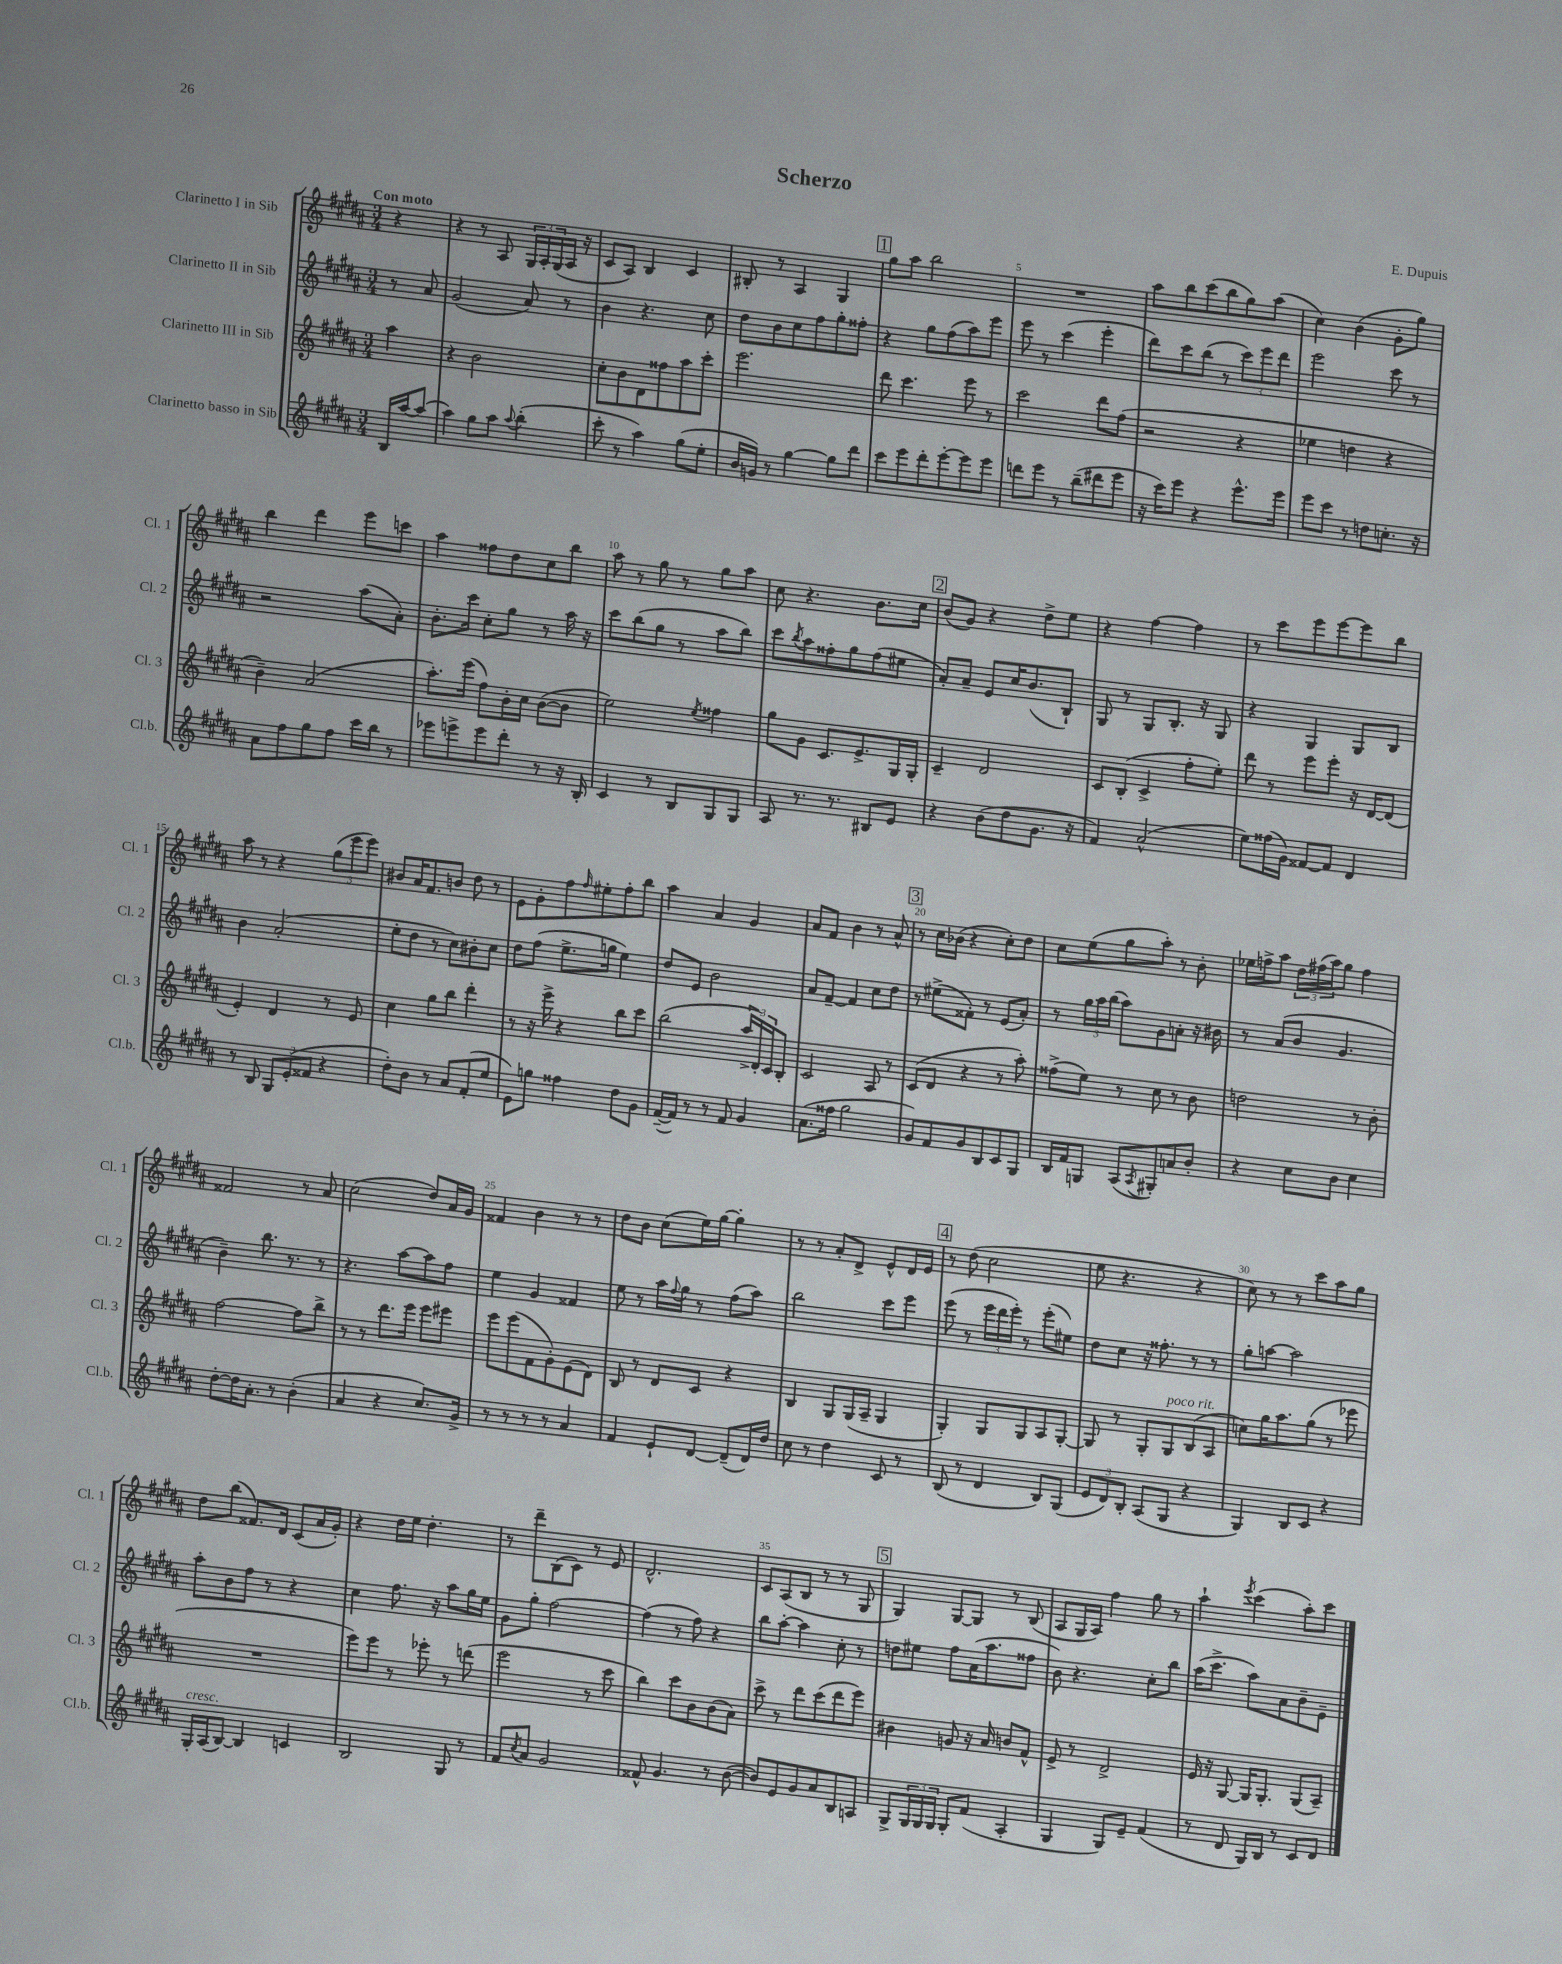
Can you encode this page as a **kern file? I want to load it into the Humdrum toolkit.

**kern	**kern	**kern	**kern
*part4	*part3	*part2	*part1
*staff4	*staff3	*staff2	*staff1
*I"Clarinetto basso in Sib	*I"Clarinetto III in Sib	*I"Clarinetto II in Sib	*I"Clarinetto I in Sib
*I'Cl.b.	*I'Cl. 3	*I'Cl. 2	*I'Cl. 1
*clefG2	*clefG2	*clefG2	*clefG2
*k[f#c#g#d#a#]	*k[f#c#g#d#a#]	*k[f#c#g#d#a#]	*k[f#c#g#d#a#]
*M3/4	*M3/4	*M3/4	*M3/4
=	=	=	=
!	!	!	!LO:TX:a:B:t=Con moto
16B/LL	4aa#\	8r	4r
[16aa#/J	.	.	.
(8aa#/J]	.	8a#/	.
=1	=1	=1	=1
4aa#\)	4r	(2g#/	4r
8gg#\L	2b\	.	8r
8aa#\J	.	.	8A#/
8qqaa#/	.	.	.
(4bb'\	.	8a#/)	24G#/LL
.	.	.	24A#'/
.	.	.	(24G#/
.	.	8r	16A#/JJ
.	.	.	16r
=2	=2	=2	=2
8ccc#'\	8cc#'\L	4b\	8c#/L
8r	8b\	.	8A#/J)
4aa#\)	8d#\	4.r	4B/
.	8ff##X\	.	.
(8gg#\L	8aa#\	.	4c#/
8ee'\J	8ccc#'\J	8cc#\	.
=3	=3	=3	=3
16b/LL	2.eee\	8dd#\L	8B#X'/
16gn/JJ)	.	.	.
8r	.	8b\	8r
[4gg#\	.	8cc#\	4A#/
.	.	8ff#\	.
8gg#\L]	.	8gg#'\	4G#/
8ddd#\J	.	8ff##X'\J	.
!!LO:REH:place=s1:t=1
=4	=4	=4	=4
8ccc#\L	8ddd#\	4r	8gg#\L
8eee\	4.ccc#\	.	8aa#\J
8ddd#'\	.	8gg#\L	2bb\
[8eee'\	.	(8ff#\	.
8eee\]	8eee\	8aa#\)	.
8eee\J	8r	8eee\J	.
=5	=5	=5	=5
8dddn\L	2ccc#\	8eee\	2.r
8eee\J	.	8r	.
8r	.	(4ccc#\	.
(8bb~\L	.	.	.
8ddd#X\	8ddd#\L	4eee'\	.
8eee\J	(8ff#\J	.	.
=6	=6	=6	=6
16r	2r	8ddd#\L)	8aa#\L
16ccc#\KL)	.	.	.
8eee\J	.	8ccc#\	8bb\
4r	.	(8bb\J	(8ccc#\
.	.	8r	8bb\
8.eee^^\L	4r	12ccc#\L)	8gg#\)
.	.	12eee\	.
.	.	.	(8aa#\J
.	.	12ddd#\J	.
16eee\Jk	.	.	.
=7	=7	=7	=7
8eee\L	4ee-X\	2eee\	4cc#\)
8ccc#\J	.	.	.
8r	4ddn\	.	(4b\
8ddn\L	.	.	.
8.ccn'\J	4r	8ccc#\	8g#'\L
.	.	8r	8gg#\J)
16r	.	.	.
!!LO:LB:g=z
=8	=8	=8	=8
8a#\L	4b~\)	2r	4bb\
8ff#\	.	.	.
8gg#\	(2a#/	.	4ddd#\
8ff#\J	.	.	.
16ccc#\LL	.	(8aa#\L	8eee\L
16bb\JJ	.	.	.
8r	.	8a#'\J)	8cccn\J
=9	=9	=9	=9
8eee-X\L	8.aa#'\L)	8.b'\L	4aa#\
8eeen^\	.	.	.
.	(16eee\Jk	16ccc#\Jk	.
8eee\	8ff#\L)	8cc#'\L	8ff##X\L
8ddd#'\J	16b'\L	8gg#\J	8dd#\
.	16cc#\JJ	.	.
8r	([8b\L	8r	8cc#\
16r	8b\J]	16aa#\	8bb\J
16B'/	.	16r	.
=10	=10	=10	=10
4c#/	2ee\)	8ccc#\L	8aa#\
.	.	(8bb\	8r
8r	.	8gg#\J	8gg#\
8B/L	.	8r	8r
.	8qee/	.	.
8G#/	4ff##X\	8aa#\L	8gg#\L
8G#/J	.	8bb\J)	8aa#\J
=11	=11	=11	=11
8A#/	8gg#\L	8ccc#\L	8cc#\
.	.	8qbb/	.
8.r	8g#\J	8aa#\	4.r
.	8.c#/L	8ff##X'\	.
8.r	.	.	.
.	.	8gg#\	.
.	8.e^/	.	.
8B#X/L	.	(8ff##\	8.b\L
8e/J	16G#/L	8ee#X\J	.
.	16G#'/JJ	.	16cc#\Jk
!!LO:REH:place=s1:t=2
=12	=12	=12	=12
4r	4c#~/	8a#'/L)	(8b/L
.	.	8a#~/J	8g#/J)
(8b\L	2d#/	8e/L	4r
8dd#\	.	16cc#/K	.
.	.	(8.b/	.
8.g#\J	.	.	8dd#^\L
.	.	8B`/J)	8ee\J
16r	.	.	.
=13	=13	=13	=13
4f#/)	8c#/L	8G#/	4r
.	(8B'/J	8r	.
(2a#^^/	4c#^/	8G#/L	[4ff#\
.	.	8.B'/J	.
.	8ff#'\L	.	4ff#\]
.	.	16r	.
.	8ee'\J)	8G#/	.
=14	=14	=14	=14
8ee\L)	8ddd#\	4r	8r
(16ff##X\L	8r	.	8ccc#\L
16g#\JJ)	.	.	.
[8f##X/L	8eee\L	4G#/	8eee\
8f##/J]	8eee'\J	.	[8eee\
4d#/	16r	8G#/L	8eee\]
.	[16d#/KL	.	.
.	(8d#/J]	8B/J	8bb\J
!!LO:LB:g=z
=15	=15	=15	=15
8r	4e'/)	4b\	8aa#\
8B/	.	.	8r
12G#/L	4d#/	(2a#'/	4r
(12e'/	.	.	.
12f##X/J	.	.	.
4r	8r	.	(12gg#\L
.	.	.	12eee\
.	8e/	.	.
.	.	.	12eee\J)
=16	=16	=16	=16
8dd#'\L)	4cc#\	8ee'\L	8b#X/L
8b\J	.	8dd#\J	16a#/K
.	.	.	8.f#/
8r	8gg#\L	8r	.
8a#/L	8bb\J	8cc#\L)	8bn/J
(8f#'/	4ddd#'\	8b#X'\	8dd#\
8ee/J	.	8cc#\J	8r
=17	=17	=17	=17
8e\L)	8r	8dd#\L	8e\L
8ggn\J	16r	(8ff#\J	8g#'\
.	16eee^\	.	.
4ff##X\	4r	8.ee^\L	8ff#\
.	.	.	16qqff#/
.	.	.	8ee#X'\
.	.	16ggn\Jk	.
8dd#\L	8bb\L	4ee\)	8ff#'\
8g#\J	8ccc#\J	.	8bb\J
=18	=18	=18	=18
([16f#~/LL	(2bb\	8dd#/L	4aa#\
16f#/JJ])	.	.	.
8r	.	8e/J	.
8r	.	2b\	4a#/
8f#/	.	.	.
4g#/	24aa#^/LL	.	4g#/
.	24d#'/)	.	.
.	24c#/J	.	.
.	8B'/J	.	.
=19	=19	=19	=19
(8.a#\L	2c#/	8a#/L	8a#/L
.	.	[8f#~/J	8f#/J
16ff##X\Jk	.	.	.
2gg#\	.	4f#/]	4b\
.	8A#/	8cc#\L	8r
.	8r	8dd#\J	8a#^^/
!!LO:REH:place=s1:t=3
=20	=20	=20	=20
8g#/L)	(8c#/L	8r	8r
8f#/	8d#/J	(8ee#X^\L	16cc#\LL
.	.	.	(16b-X\JJ
8g#/	4r	8f##X'\J)	4r
8B/	.	8r	.
8c#/	8r	(8e/L	8cc#'\L)
8G#/J	8aa#'\)	8a#'/J)	8dd#\J
=21	=21	=21	=21
16B/LL	(8ff##X^\L	8r	8cc#\L
16f#/J	.	.	.
8Gn/J	8ee\J)	24gg#\LL	(8ee\
.	.	24aa#\	.
.	.	(24bb\JJ	.
(8A#/L	8r	8aa#\L)	8gg#\
8qA#/	.	.	.
8G#X'/)	8cc#\	8g#\	8aa#'\J)
8an/	8r	8an'\J	8r
8b'/J	8b\	16r	8b'\
.	.	16b#X\	.
=22	=22	=22	=22
4r	2ddn\	8r	16ee-X\LL
.	.	.	16ffn^\J
.	.	(8a#/L	8aa#\J
8cc#\L	.	8b/J	24dd#\LL
.	.	.	(24ff#X\
.	.	.	24aa#\J)
8b\J	.	4.g#/	8gg#\J
4cc#\	8r	.	4ff#\
.	8b'\	.	.
!!LO:LB:g=z
=23	=23	=23	=23
[8dd#'\L	[2ff#\	4b~\)	2f##X/
16dd#\K]	.	.	.
8.a#'\J	.	.	.
.	.	8.bb\	.
8r	.	.	.
.	.	8.r	.
(4b'\	8ff#\L]	.	8r
.	8bb^\J	8r	8a#/
=24	=24	=24	=24
4a#/	8r	4.r	(2cc#\
.	8r	.	.
4r	8.ddd#\L	.	.
.	.	[8aa#\L	.
.	16eee\Jk	.	.
8.cc#/L)	8eee\L	8aa#\]	8dd#/L)
.	8eee#X\J	8ff#\J	16a#/L
16g#^/Jk	.	.	16g#/JJ
=25	=25	=25	=25
8r	8eee\L	4ee\	4f##X/
8r	(8eee\	.	.
8r	8f#\	4g#/	4b\
8r	8g#'\)	.	.
4a#/	(8e\	4f##X/	8r
.	8d#\J)	.	8r
=26	=26	=26	=26
4f#/	8B/	8ee\	8dd#\L
.	8r	8r	8b\J
8e`/L	8d#/L	16aa#\LL	(8cc#\L
.	.	8qqff#/	.
.	.	16gg#\JJ	.
[8d#/J	8c#/J	8r	16ee\L)
.	.	.	[16gg#\JJ
(8d#~/L]	4r	(8ff#\L	4gg#'\]
16d#/L)	.	8aa#\J)	.
16dd#/JJ	.	.	.
=27	=27	=27	=27
8cc#\	4B/	2bb\	8r
8r	.	.	8r
4dd#\	8G#/L	.	8a#'/L
.	(16G#/L	.	8d#^/J
.	16A#~/JJ	.	.
8c#/	4G#/	8ccc#\L	8e^^/L
8r	.	8eee\J	16d#/L
.	.	.	16e/JJ
!!LO:REH:place=s1:t=4
=28	=28	=28	=28
(8B/	4G#'/)	(8eee\	8r
8r	.	8r	(8dd#\
4d#/	8G#/L	24eee\LL	2cc#\
.	.	24ddd#\	.
.	.	24eee'\JJ)	.
.	8G#/	8r	.
8B/L)	8A#/	(8eee'\L	.
(8G#/J	[8G#'/J	8ee#X\J)	.
=29	=29	=29	=29
12e/L	8G#/]	8dd#\L	8ee\
12d#/)	.	.	.
.	8r	8cc#\J	4.r
12B'/J	.	.	.
(8A#/L	8G#'/L	16r	.
.	.	8.ff##X'\	.
!	!LO:TX:a:i:t=poco rit.	!	!
8G#/J	8G#/	.	.
4r	(8B/	8r	4r
.	8A#/J	8r	.
=30	=30	=30	=30
4G#/)	8ccn\L)	8gg#'\L	8cc#\)
.	16gg#\K	[8aan\J	8r
.	8.aa#\	.	.
8B/L	.	2aa\]	8r
8c#/J	(8gg#\J	.	8ccc#\L
4r	8r	.	8aa#\
.	8eee-X\	.	8gg#\J
!!LO:LB:g=z
=31	=31	=31	=31
!LO:TX:a:i:t=cresc.	!	!	!
16G#'/LL	2.r	8aa#'\L	8dd#\L
(16A#/J	.	.	.
[8B/J)	.	8b\	(8bb\J
4B/]	.	8ff#\J	8.f##X/L)
.	.	8r	.
.	.	.	16d#/Jk
4cn/	.	4r	(8c#/L
.	.	.	16a#/L
.	.	.	16g#'/JJ)
=32	=32	=32	=32
2B/	8eee\L)	4cc#\	4r
.	8eee\J	.	.
.	8r	8.ff#\	16dd#\LL
.	.	.	16ee\JJ
.	8eee-X'\	.	4.dd#'\
.	.	16r	.
8G#/	8r	8aa#\L	.
8r	(8dddn\	16gg#\L	.
.	.	16ee\JJ	.
=33	=33	=33	=33
8f#/L	2eee\	8g#\L	8r
8qcc#/	.	.	.
8a#/J	.	8gg#'\J	8ddd#~\L
2g#/	.	[2ff#\	(8B\
.	.	.	8c#\J)
.	8r	.	8r
.	8ccc#\	.	8e/
=34	=34	=34	=34
8f##X^^/	4bb\)	(4ff#\]	2.d#^^/
4.g#/	.	.	.
.	8ccc#\L	8r	.
.	8b\	8ff#\)	.
8r	(8b\	4r	.
([8b\	8a#\J)	.	.
=35	=35	=35	=35
8b/L])	8ccc#^\	8bb\L	8c#/L
8e/	8r	[8aa#'\J	(8A#/
8g#/	8ddd#\L	4aa#\]	8B/J
8a#/	(8ccc#\	.	8r
8B/	8ddd#\	8cc#'\	8r
8An/J	8eee\J)	8r	8G#/
!!LO:REH:place=s1:t=5
=36	=36	=36	=36
8G#^/L	4b#X\	8ddn\L	4G#/)
24G#/L	.	8ee#X\J	.
24G#/	.	.	.
24G#/JJ	.	.	.
8G#'/L	8gn/	8ff#\L	[8G#/L
(8f#/J	16r	(16a#\K	8G#/J]
.	16a#/	8.aa#\	.
4A#'/	8bn/L	.	8r
.	8f#^^/J	8ff##X\J	(8B/
=37	=37	=37	=37
4G#/	8e^/	8b\)	8A#/L
.	8r	4.r	16G#/L
.	.	.	16A#/JJ)
8G#/L)	2d#^/	.	4ff#\
8e~/J	.	.	.
(4f#/	.	8cc#'\L	8gg#\
.	.	8bb\J	8r
=38	=38	=38	=38
8r	16e/	(16aa#\KL	4aa#`\
.	16r	8.ccc#^\J	.
8d#/	[8G#/	.	.
.	.	.	8qeee/
16G#/LL)	16G#/KL]	8aa#\L)	(4ccc#\
16B/JJ	8.G#'/J	.	.
8r	.	8a#\	.
8c#/L	(8G#/L	8b~\	8aa#'\L)
8d#/J	8A#~/J)	8e~\J	8ccc#\J
==	==	==	==
*-	*-	*-	*-
